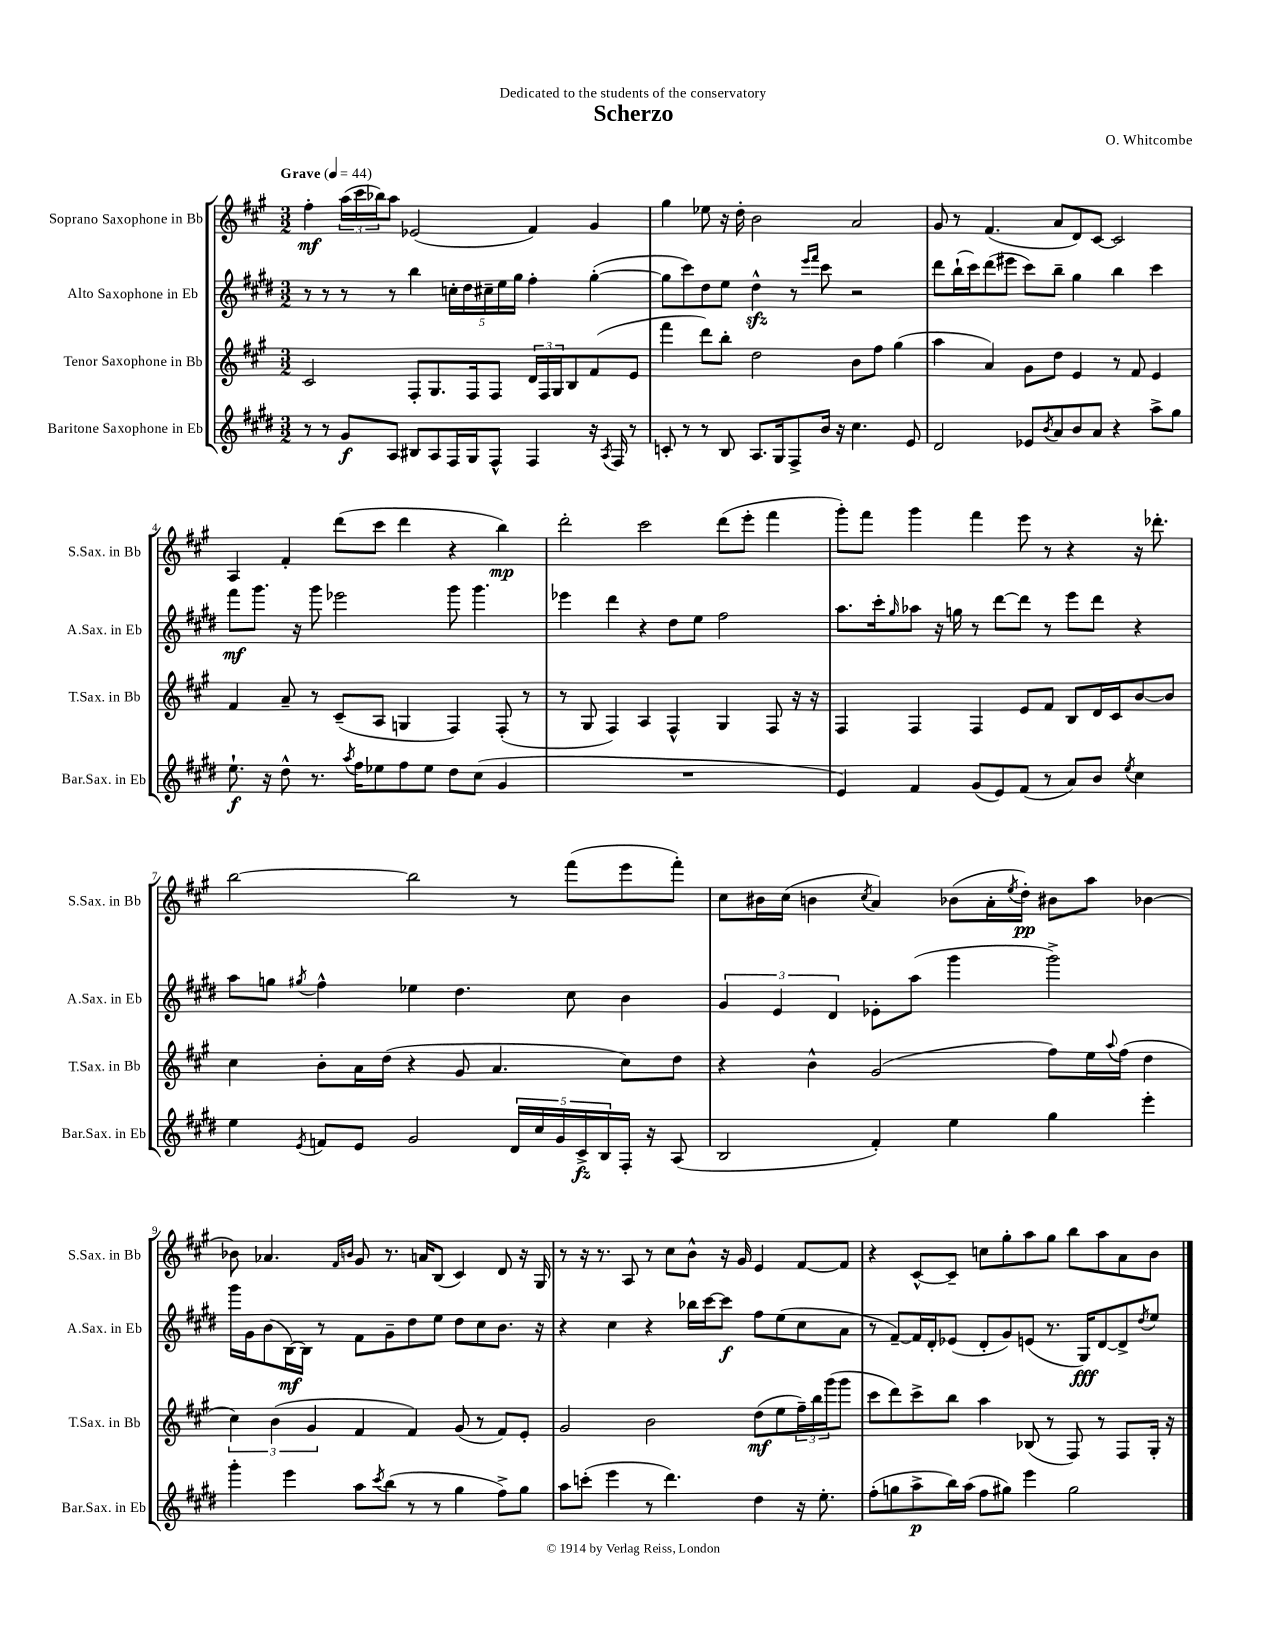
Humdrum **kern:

**kern	**kern	**kern	**kern
*staff4	*staff3	*staff2	*staff1
*clefG2	*clefG2	*clefG2	*clefG2
*k[f#c#g#d#]	*k[f#c#g#]	*k[f#c#g#d#]	*k[f#c#g#]
*M3/2	*M3/2	*M3/2	*M3/2
*MM44	*MM44	*MM44	*MM44
8r	2c#/	8r	4ff#'\
8r	.	8r	.
8g#/L	.	8r	(24aa\LL
.	.	.	24ccc#\
.	.	.	24bb-\J)
8A/J	.	8r	8aa\J
8B#/L	8F#'/L	4bb\	(2e-/
8A/	8.G#/	.	.
16F#/L	.	20cc'\LL	.
.	.	20dd#\	.
16G#/J	16F#/k	.	.
.	.	20cc#~\	.
8F#^^/J	8F#/J	.	.
.	.	20ee\	.
.	.	20gg#\JJ	.
4F#/	24d/LL	4ff#'\	4f#/)
.	24F#/	.	.
.	24G#/J	.	.
.	8B/	.	.
16r	(8f#/	([4gg#'\	4g#/
8qA/	.	.	.
16F#/	.	.	.
8r	8e/J	.	.
=	=	=	=
8c'/	4fff#\	8gg#\]L	4gg#\
8r	.	8ccc#\)	.
8r	8ddd\L)	8dd#\	8ee-\
8B/	8bb'\J	8ee\J	16r
.	.	.	16dd'\
8.A/L	2dd\	4dd#^^\	2b\
16G#/k	.	.	.
8F#^/	.	8r	.
.	.	16qqeee/LL	.
.	.	16qqfff#/JJ	.
16b/Jk	.	8ccc#\	.
16r	.	.	.
4.cc#\	8b\L	2r	2a/
.	8ff#\J	.	.
.	(4gg#\	.	.
8e/	.	.	.
=	=	=	=
2d#/	4aa\	8ddd#\L	8g#/
.	.	(16bb`\L	8r
.	.	16ccc#\J)	.
.	4a/)	(8ddd#\	(4.f#/
.	.	8eee#\J	.
8e-/L	8g#\L	8ccc#\L)	.
8qb/	.	.	.
8a/	8dd\J	8bb~\J	8a/L
8b/	4e/	4gg#\	8d/)
8a/J	.	.	[8c#/J
4r	8r	4bb\	2c#/]
.	8f#/	.	.
8aa^\L	4e/	4ccc#\	.
8gg#\J	.	.	.
=	=	=	=
8.ee`\	4f#/	8fff#\L	4A/
.	.	8.ggg#\J	.
16r	.	.	.
8dd#^^\	8a~/	.	4f#'/
.	.	16r	.
8.r	8r	8ggg#\	.
.	(8c#~/L	2eee-\	(8ddd\L
8qaa/	.	.	.
16ff#\LK	.	.	.
8ee-\	8A/J	.	8ccc#\J
8ff#\	4G/	.	4ddd\
8ee-\J	.	.	.
8dd#\L	4F#/)	8ggg#\	4r
(8cc#\J	.	4.ggg#\	.
4g#/	(8F#'/	.	4bb\)
.	8r	.	.
=	=	=	=
1.r	8r	4eee-\	2ddd'\
.	8G#/	.	.
.	4F#/)	4ddd#\	.
.	4A/	4r	2ccc#\
.	4F#^^/	8dd#\L	.
.	.	8ee\J	.
.	4G#/	2ff#\	(8ddd\L
.	.	.	8eee'\J
.	8F#/	.	4fff#\
.	16r	.	.
.	16r	.	.
=	=	=	=
4e/)	4F#/	8.aa\L	8ggg#'\L)
.	.	.	8fff#\J
.	.	16ccc#'\k	.
.	.	16qqgg#/	.
4f#/	4F#/	8aa-\J	4ggg#\
.	.	16r	.
.	.	16gg\	.
(8g#/L	4F#/	8r	4fff#\
8e/)	.	[8ddd#\L	.
(8f#/J	8e/L	8ddd#\]J	8eee\
8r	8f#/J	8r	8r
8a/L)	8B/L	8eee\L	4r
8b/J	16d/L	8ddd#\J	.
.	16c#/J	.	.
8qee/	.	.	.
4cc#\	[8b/	4r	16r
.	.	.	8.ddd-'\
.	8b/]J	.	.
=	=	=	=
4ee\	4cc#\	8aa\L	[2bb\
.	.	8gg\J	.
8qe/	.	8qgg#/	.
8f/L	8b'\L	4ff#^^\	.
8e/J	16a\L	.	.
.	(16dd\JJ	.	.
2g#/	4r	4ee-\	2bb\]
.	8g#/	4.dd#\	.
.	4.a/	.	.
20d#/LL	.	.	8r
20cc#/	.	.	.
20g#/	.	.	.
.	.	8cc#\	(8fff#\L
20c#^/	.	.	.
20B/	.	.	.
16F#'/JJ	8cc#\L)	4b\	8eee\
16r	.	.	.
(8A/	8dd\J	.	8fff#'\J)
=	=	=	=
2B/	4r	6g#/	8cc#\L
.	.	.	16b#\L
.	.	6e/	.
.	.	.	(16cc#\JJ
.	4b^^\	.	4b\
.	.	6d#/	.
.	.	.	8qcc#/
4f#'/)	(2g#/	8e-'\L	4a/)
.	.	(8aa\J	.
4ee\	.	4ggg#\	(8b-\L
.	.	.	16a'\L
.	.	.	8qee/
.	.	.	16dd'\JJ)
4gg#\	8ff#\L)	2ggg#^\)	8b#\L
.	16ee\L	.	8aa\J
.	8qqaa/	.	.
.	(16ff#\JJ	.	.
4eee'\	4dd\	.	[4b-\
=	=	=	=
4ggg#'\	6cc#\)	16ggg#\LL	8b-\]
.	.	16g#\J	.
.	.	(8b\	4.a-/
.	(6b\	.	.
4eee\	.	[16B\L)	.
.	.	16B\]JJ	.
.	6g#/	.	.
.	.	8r	.
.	.	.	16qqf#/LL
.	.	.	16qqb/JJ
8aa\L	4f#/	8f#\L	8g#/
8qccc#/	.	.	.
(8bb\J	.	8g#~\	8.r
8r	4f#/)	8dd#\	.
.	.	.	16a/LK
8r	.	8ee\J	(8B/J
4gg#\	(8g#/	8dd#\L	4c#/)
.	8r	8cc#\	.
8ff#^\L)	8f#/L)	8.b\J	8d/
8gg#\J	8e'/J	.	16r
.	.	16r	16G#/
=	=	=	=
8aa\L	2g#/	4r	8r
(8ccc'\J	.	.	16r
.	.	.	8.r
4eee\	.	4cc#\	.
.	.	.	8A/
8r	2b\	4r	8r
4.ddd#\)	.	.	8cc#\L
.	.	16bb-\LL	8b^^\J
.	.	[16ccc#\J	.
.	.	8ccc#\]J	16r
.	.	.	16g#/
4dd#\	(8dd\L	8ff#\L	4e/
.	8ee\	(8ee\	.
16r	24ff#~\L)	8cc#\	[8f#/L
.	24bb\	.	.
8.ee'\	.	.	.
.	(24ggg#\J	.	.
.	8ggg#\J	8a\J	8f#/]J
=	=	=	=
(8ff#'\L	8ccc#\L	8r	4r
8gg\	8ddd\)	[8f#~/L)	.
8aa^\	8ccc#^\	16f#/]L	[8c#^^/L
.	.	16d#'/J	.
16bb\L)	8bb\J	(8e-/J	8c#~/]J
(16aa\JJ	.	.	.
8ff#\L	4aa\	8d#'/L	8cc\L
8gg#\J)	.	8g#/)	8gg#'\
4eee\	(8B-/	(8e/J	8aa\
.	8r	8.r	8gg#\J
2gg#\	8F#/)	.	8bb\L
.	.	16G#/LK)	.
.	8r	[8d#/	8aa\
.	8F#/L	8d#^/]	8a\
.	.	8qdd#/	.
.	16G#'/Jk	8ee/J	8b\J
.	16r	.	.
==	==	==	==
*-	*-	*-	*-
